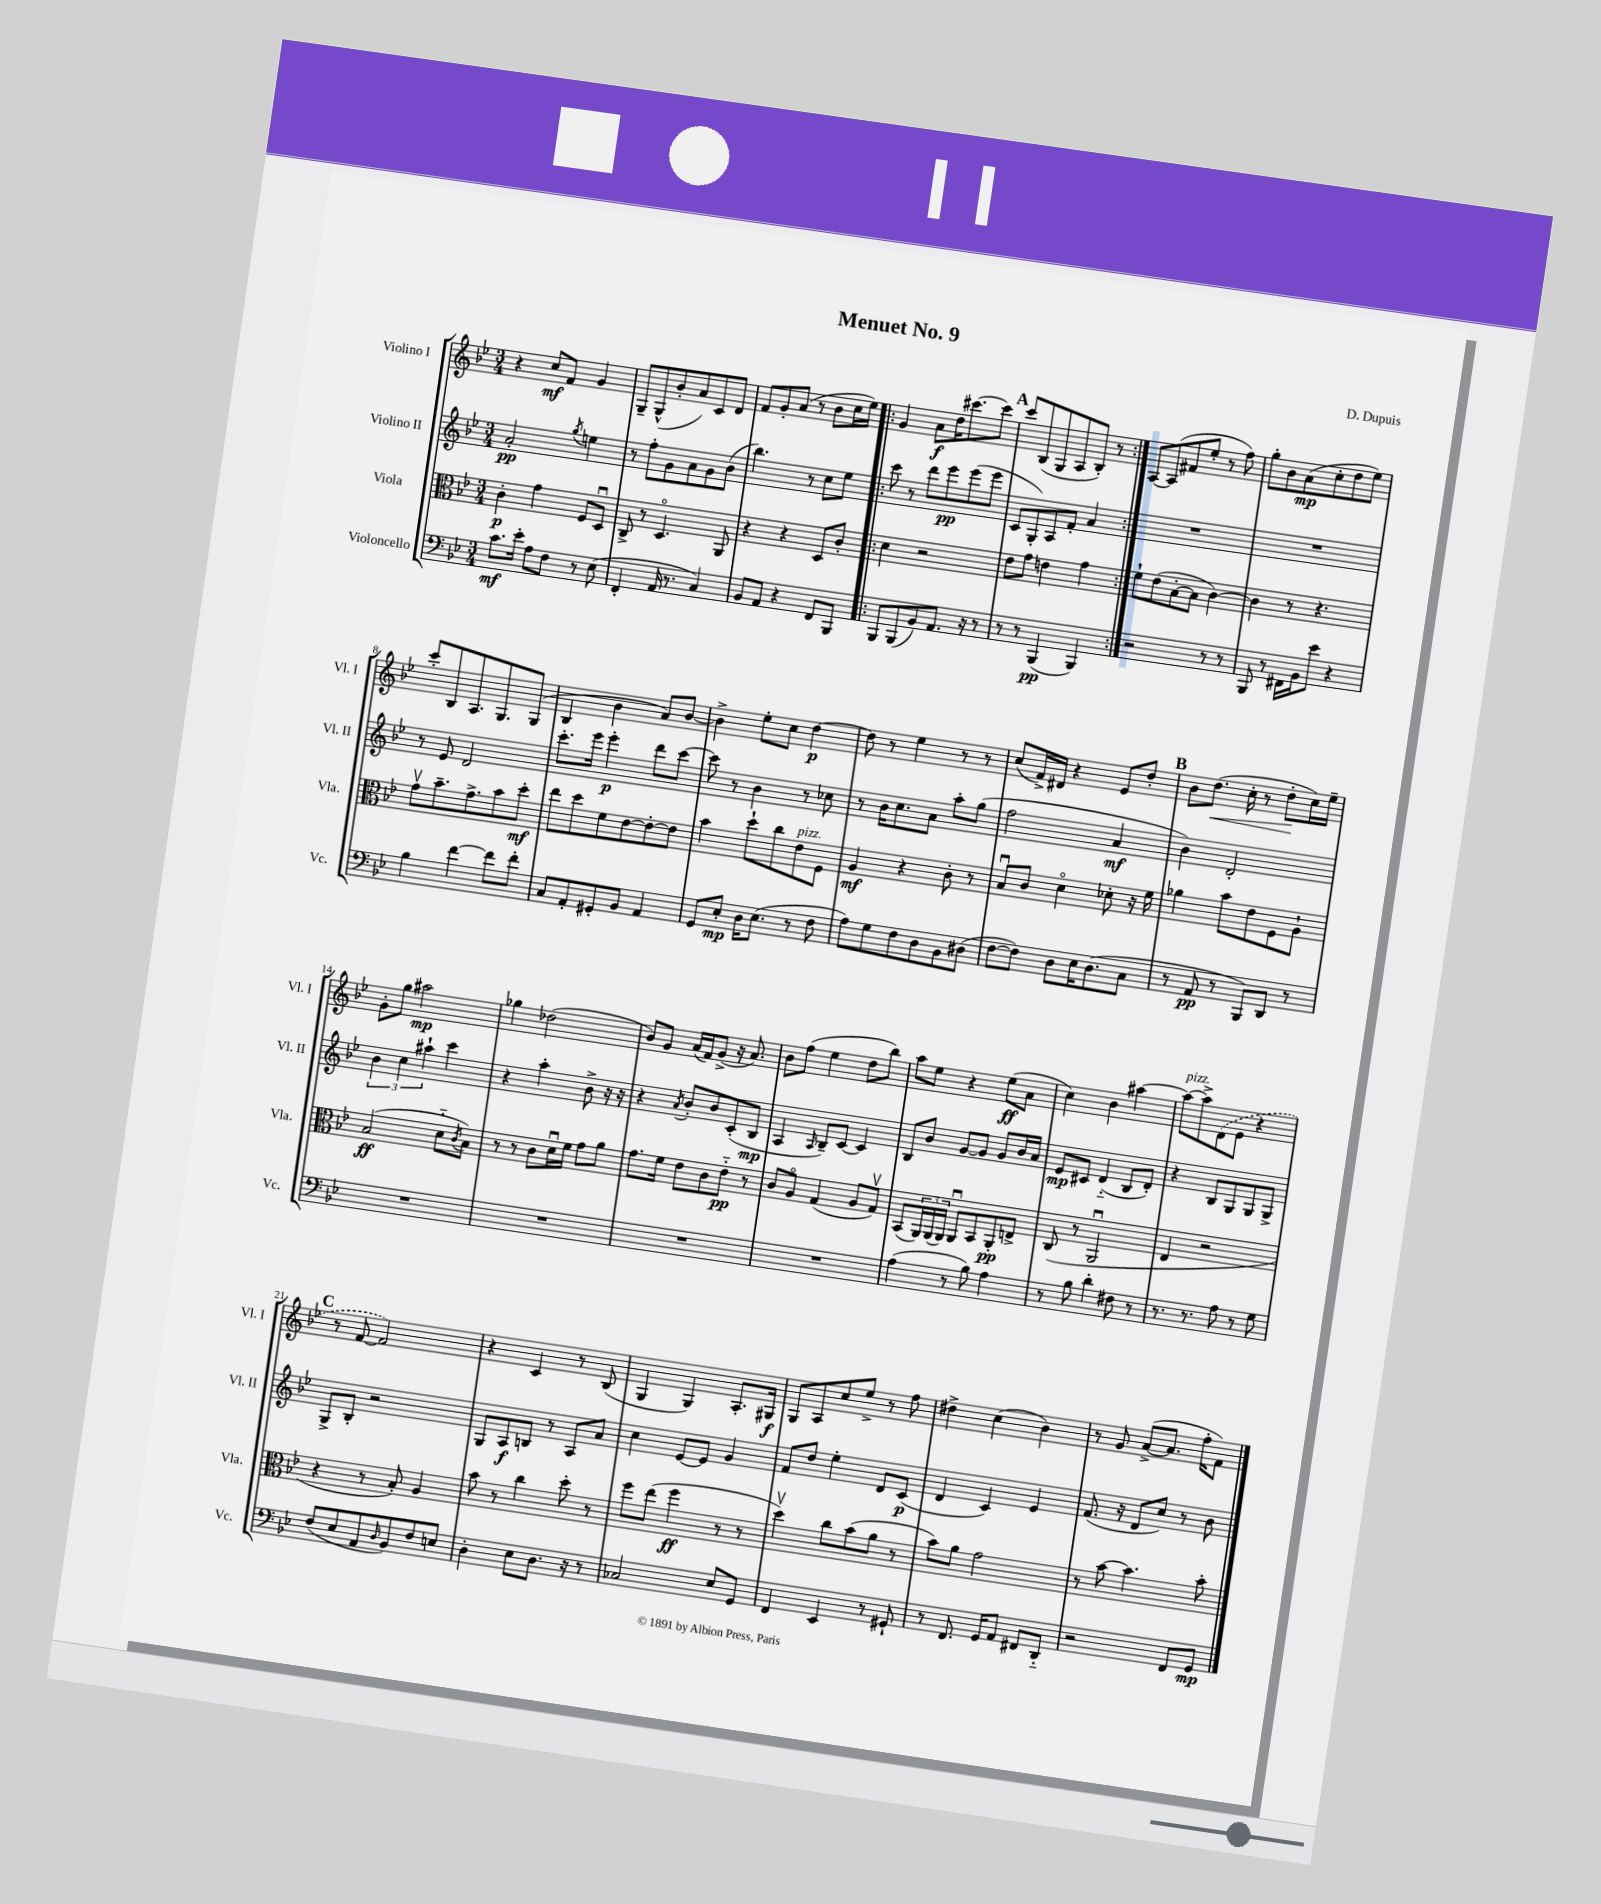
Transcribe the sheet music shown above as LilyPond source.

\header { title = "Menuet No. 9" composer = "D. Dupuis" }
<<
\new StaffGroup <<
\new Staff = "s0" \with { instrumentName = "Violino I" shortInstrumentName = "Vl. I" } {
    \clef treble \key bes \major \numericTimeSignature \time 3/4
    r4 c''8\mf f'8 g'4 |
    g8-- g8-^( bes'8-. a'8) c'8 d'8 |
    f'8 g'8-. a'8( r8 bes'8 c''16 ees''16) |
    \repeat volta 2 { g'4 a'8\f d''16 cis'''8.~ cis'''8 |
    \mark \markup { \bold "A" } c'''8 bes8( g8 a8 bes8-.) r8 | }
    a8~ a8( fis'8 ees''8-. r8 f''8) |
    g''8-. bes'8 a'8\mp( c''8-. d''8 ees''8) |
    c'''8-. bes8 a8. g8. g8( |
    bes4 bes'4 a'8) bes'8~ |
    bes'4-> ees''8-. c''8 d''4~\p |
    d''8 r8 ees''4 r8 r8 |
    c''8( f'16->) dis'16 r4 ees'8 d''8-. |
    \mark \markup { \bold "B" } bes'8 d''8.\<( c''16-. r8 d''8-.\! c''16) ees''16-- |
    g'8-. g''8 ais''2\mp |
    ges''4 des''2( |
    bes'8) g'8 a'16( f'16) g'8->( r16 a'8.) |
    bes'8 f''8( ees''4 d''8 bes''8) |
    a''8 ees''8 r4 ees''8\ff( a'8 |
    c''4) bes'4 ais''4~ |
    ais''8~^\markup { \italic "pizz." } ais''8-> \once \slurDashed d'8( ees'8 r4 |
    \mark \markup { \bold "C" } r8 f'8~ f'2) |
    r4 c'4 r8 bes8( |
    g4 g4) a8.-. gis16\f |
    g8 a8 c''8 ees''8-> r8 f''8 |
    dis''4-> c''4( bes'4) |
    r8 g'8 a'8~->( a'8. f''16-. f'8) \bar "|." |
}
\new Staff = "s1" \with { instrumentName = "Violino II" shortInstrumentName = "Vl. II" } {
    \clef treble \key bes \major \numericTimeSignature \time 3/4
    a'2-.\pp \acciaccatura { g''8 } e''4 |
    r8 f''8-. g'8 a'8 g'8 bes'8( |
    bes''4.) r8 c''8 ees''8 |
    \repeat volta 2 { c'''8 r8 d'''8 ees'''8\pp ees'''8( ees'''8 |
    \mark \markup { \bold "A" } c'8 g8-.) a8 f'8-. a'4 | }
    R2. |
    R2. |
    r8 ees'8 d'2 |
    c'''8.-. ees'''16 ees'''4-.\p d'''8 c'''8~ |
    c'''8 r8 bes'4 r8 ces''8 |
    r8 bes'16 c''8. a'8 a''8-. g''8( |
    f''2 a'4\mf |
    \mark \markup { \bold "B" } bes'4) d'2-. |
    \tuplet 3/2 { bes'4 c''4 ais''4-! } c'''4 |
    r4 a''4-. bes'8-> r16 r16 |
    r4 \acciaccatura { a'8 } bes'8-. bes'8 c'8-.( bes8\mp |
    a4 \grace { a16 } bes8--) c'8~ c'4 |
    bes8 bes'8 g'8~ g'8 g'8 bes'16 a'16 |
    ees'8\mp cis'8 d'4-_( bes8 d'8-.) |
    r4 bes8 g8 g8 g8-> |
    \mark \markup { \bold "C" } g8-> bes8-. r2 |
    g8 a8\f b8 r8 a8 a'8 |
    c''4 ees'8~ ees'8 g'4 |
    f'8 d''8 ees''4-. d'8 c'8\p( |
    d'4 c'4) ees'4 |
    f'8.( r16 d'8 c''8) r8 bes'8 \bar "|." |
}
\new Staff = "s2" \with { instrumentName = "Viola" shortInstrumentName = "Vla." } {
    \clef alto \key bes \major \numericTimeSignature \time 3/4
    c'4-.\p g'4 f8 d8\downbow |
    c8-> r8 d4.\flageolet a,8 |
    r4 r4 d8 c'8-. |
    \repeat volta 2 { d'4 r2 |
    \mark \markup { \bold "A" } ees'8 g'8 e'4 g'4 | }
    f'8-! ees'8( bes8~-. bes8 c'4~) |
    c'4 r8 r4. |
    g'8\upbow bes'8.-- g'8.-> bes'8 d''8-.\mf |
    ees''8 d''8 f'8 ees'8~ ees'8~-. ees'8 |
    bes'4 d''8-! c''8 ees'8^\markup { \italic "pizz." } f8 |
    a4\mf r4 c'8-. r8 |
    bes8\downbow c'8 d'4\flageolet des'8-. r16 f'16 |
    \mark \markup { \bold "B" } aes'4 bes'8 ees'8 f8 a8-! |
    bes2\ff( d'8-_ \acciaccatura { c'8 } bes8) |
    r8 r8 c'8 d'16\downbow f'16 g'8 a'8 |
    g'8. f'16 ees'8 c'8 ees'8-_\pp r8 |
    c'8 a8\flageolet g4( a8 g8\upbow) |
    bes,8( \tuplet 3/2 { a,16) a,16( a,16) } a,8\downbow bes,8 a,8-.\pp e8-> |
    c8( r8 a,2\downbow |
    ees4 r2 |
    \mark \markup { \bold "C" } r4 r8 bes8-.) a4 |
    bes'8 r8 c''4 d''8-. r8 |
    f''8 ees''8( f''4\ff r8 r8 |
    d''4\upbow) c''8 bes'8( a'8 r8 |
    bes'8) a'8 g'2 |
    r8 bes'8~ bes'4. bes'8-. \bar "|." |
}
\new Staff = "s3" \with { instrumentName = "Violoncello" shortInstrumentName = "Vc." } {
    \clef bass \key bes \major \numericTimeSignature \time 3/4
    c'8.\mf ees'16-. a8 f8 r8 ees8( |
    f,4-. a,16 r8. c4) |
    bes,8 a,8 r4 f,8 bes,,8 |
    \repeat volta 2 { bes,,8 bes,,8( bes,8) a,8. r16 r8 |
    \mark \markup { \bold "A" } r8 r8 bes,,4\pp( bes,,4) | }
    r2 r8 r8 |
    bes,,8 r8 fis,16 bes,16 ees'8 r4 |
    bes4 f'4~ f'8 f'8-. |
    c8 a,8-. gis,8-. bes,8 a,4 |
    g,8 ees8-.\mp d16 ees8.( r8 f8 |
    a8) g8 f8 d8 bes,8 dis8( |
    f8~ f8) d8 ees16 d8.( c8 |
    \mark \markup { \bold "B" } r8 a,8\pp r8 bes,,8) d,8 r8 |
    R2. |
    R2. |
    R2. |
    R2. |
    a4( r8 bes8) a4 |
    r8 bes8 d'4-. fis8 r8 |
    r8. r8. a8 r8 g8 |
    \mark \markup { \bold "C" } f8( ees8 a,8 \grace { d16 } bes,8) f8 e8 |
    d4-. ees8 d8. r16 r8 |
    ces2 ees8 g,8 |
    f,4 ees,4 r8 gis,8-! |
    r8 f,8. g,16 a,8 fis,8 d,8-_ |
    r2 f,8 g,8\mp \bar "|." |
}
>>
>>
